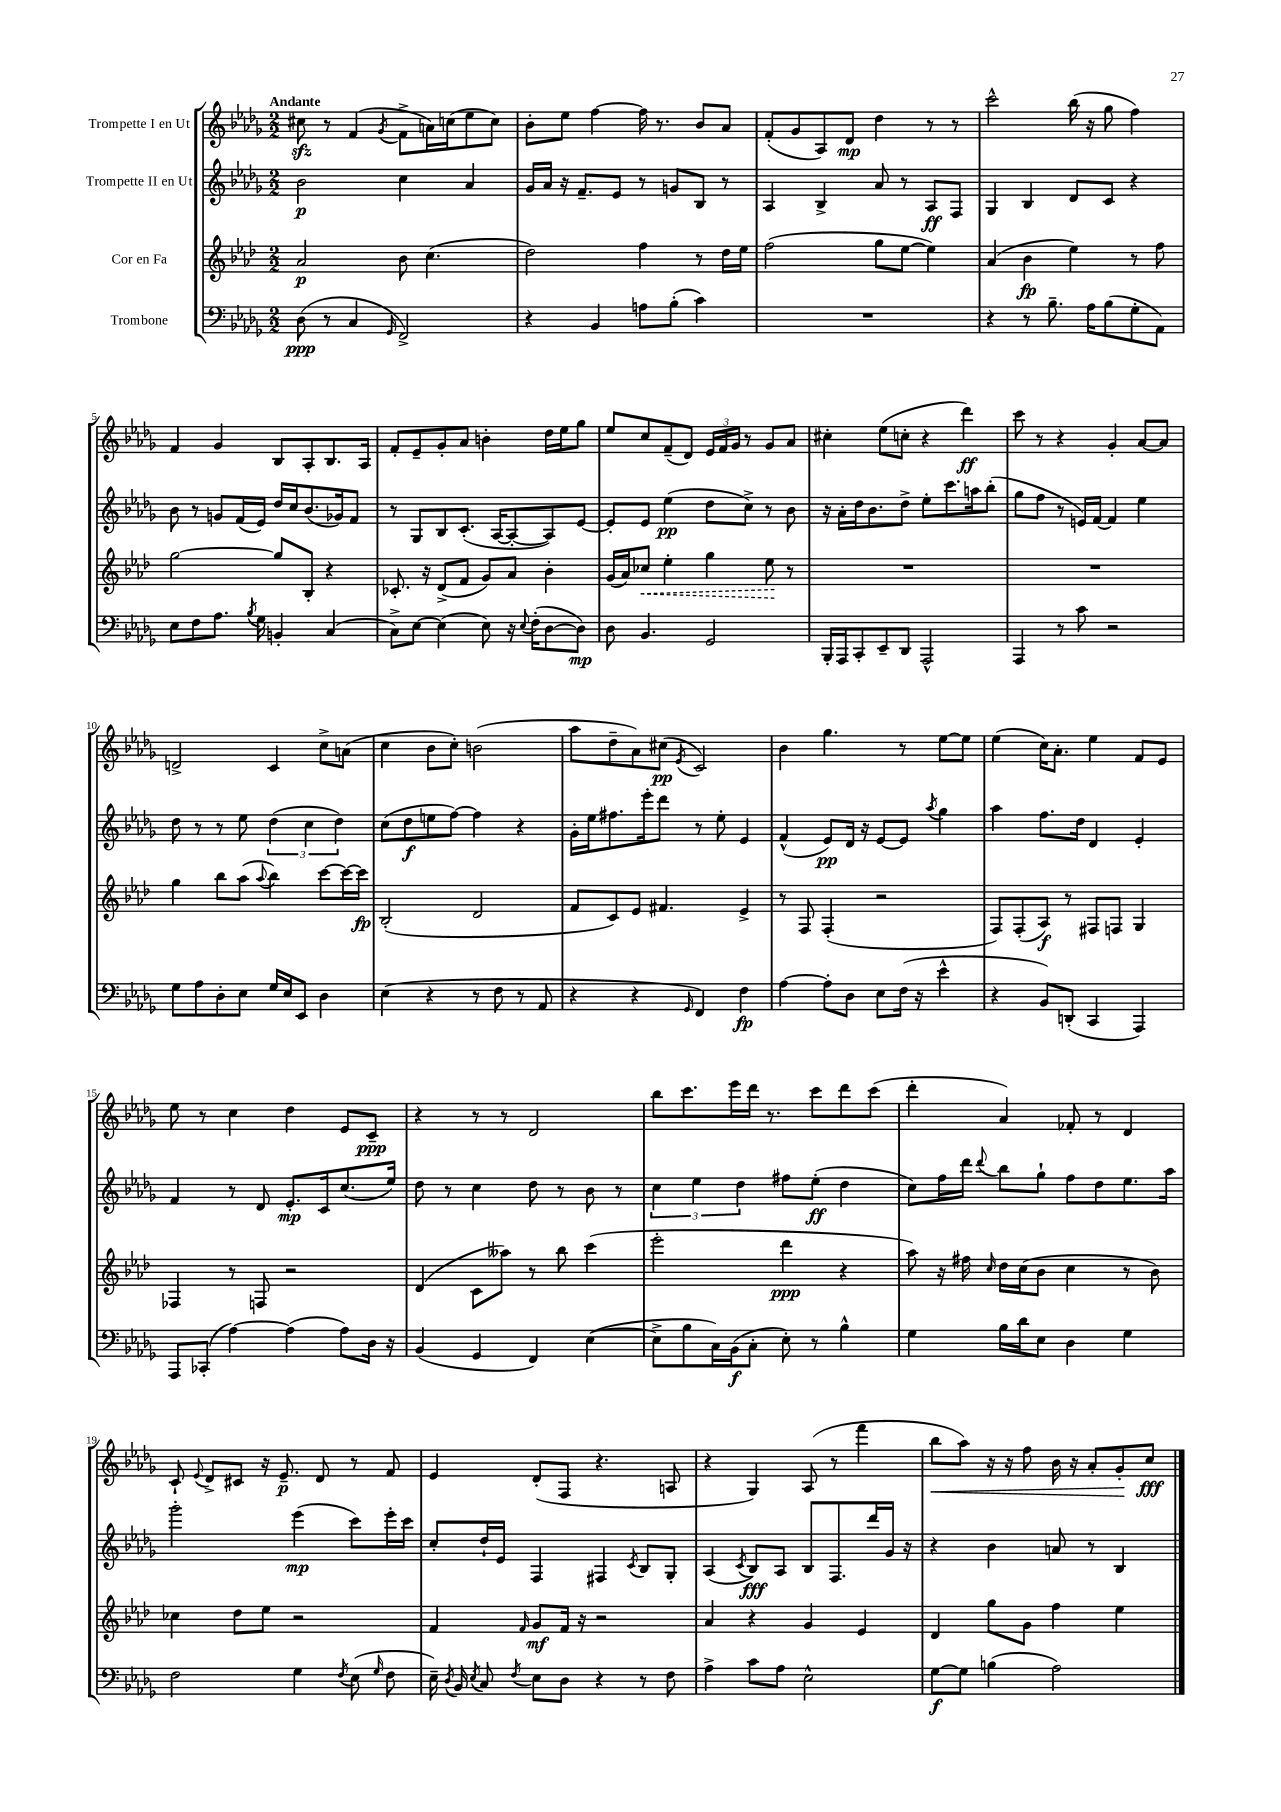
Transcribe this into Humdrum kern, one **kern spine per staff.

**kern	**dynam	**kern	**dynam	**kern	**dynam	**kern	**dynam
*part4	*part4	*part3	*part3	*part2	*part2	*part1	*part1
*staff4	*staff4	*staff3	*staff3	*staff2	*staff2	*staff1	*staff1
*I"Trombone	*	*I"Cor en Fa	*	*I"Trompette II en Ut	*	*I"Trompette I en Ut	*
*clefF4	*	*clefG2	*	*clefG2	*	*clefG2	*
*k[b-e-a-d-g-]	*	*k[b-e-a-d-]	*	*k[b-e-a-d-g-]	*	*k[b-e-a-d-g-]	*
*M2/2	*	*M2/2	*	*M2/2	*	*M2/2	*
=1	=1	=1	=1	=1	=1	=1	=1
!	!	!	!	!	!	!LO:TX:a:B:t=Andante	!
(8D-\	ppp	2a-/	p	2b-\	p	8cc#Xzz\	.
8r	.	.	.	.	.	8r	.
4C/	.	.	.	.	.	(4f/	.
16qqGG-/	.	.	.	.	.	8qg-/	.
2FF^/)	.	8b-\	.	4cc\	.	8f^\L	.
.	.	(4.cc\	.	.	.	16an\L)	.
.	.	.	.	.	.	(16ccn\J	.
.	.	.	.	4a-/	.	8ee-\	.
.	.	.	.	.	.	8cc\J)	.
=2	=2	=2	=2	=2	=2	=2	=2
4r	.	2dd-\)	.	16g-/LL	.	8b-'\L	.
.	.	.	.	16a-/JJ	.	.	.
.	.	.	.	16r	.	8ee-\J	.
.	.	.	.	8.f~/L	.	.	.
4BB-/	.	.	.	.	.	[4ff\	.
.	.	.	.	8e-/J	.	.	.
8An\L	.	4ff\	.	8r	.	16ff\]	.
.	.	.	.	.	.	8.r	.
(8B-'\J	.	.	.	8gn/L	.	.	.
4c\)	.	8r	.	8B-/J	.	8b-/L	.
.	.	16dd-\LL	.	8r	.	8a-/J	.
.	.	16ee-\JJ	.	.	.	.	.
=3	=3	=3	=3	=3	=3	=3	=3
1r	.	(2ff\	.	4A-/	.	(8f'/L	.
.	.	.	.	.	.	8g-/	.
.	.	.	.	4B-^/	.	8A-/)	.
.	.	.	.	.	.	8d-/J	mp
.	.	8gg\L	.	8a-/	.	4dd-\	.
.	.	[8ee-\J	.	8r	.	.	.
.	.	4ee-\])	.	8A-/L	ff	8r	.
.	.	.	.	8F/J	.	8r	.
=4	=4	=4	=4	=4	=4	=4	=4
4r	.	(4a-/	.	4G-/	.	2ccc^^\	.
8r	.	4b-\	fp	4B-/	.	.	.
8.B-~\	.	.	.	.	.	.	.
.	.	4ee-\)	.	8d-/L	.	(16bb-\	.
16A-\KL	.	.	.	.	.	16r	.
(8B-\	.	.	.	8c/J	.	8gg-\	.
8G-'\	.	8r	.	4r	.	4ff\)	.
8AA-\J)	.	8ff\	.	.	.	.	.
!!LO:LB:g=z
=5	=5	=5	=5	=5	=5	=5	=5
8E-\L	.	[2gg\	.	8b-\	.	4f/	.
8F\	.	.	.	8r	.	.	.
8.A-\J	.	.	.	8gn/L	.	4g-/	.
.	.	.	.	(16f/L	.	.	.
8qB-/	.	.	.	.	.	.	.
16G-\	.	.	.	16e-/JJ)	.	.	.
4BBn'/	.	8gg/L]	.	16dd-/LL	.	8B-/L	.
.	.	.	.	16cc/J	.	.	.
.	.	8B-'/J	.	(8.b-/	.	8A-'/	.
(4C/	.	4r	.	.	.	8.B-/	.
.	.	.	.	16g-X/k)	.	.	.
.	.	.	.	8f/J	.	.	.
.	.	.	.	.	.	16A-/Jk	.
=6	=6	=6	=6	=6	=6	=6	=6
8C^\L)	.	8.c-X'/	.	8r	.	8f'/L	.
[8E-\J	.	.	.	8G-/L	.	8e-~/	.
.	.	16r	.	.	.	.	.
(4E-\]	.	(8d-^/L	.	8B-/	.	8g-'/	.
.	.	8f/J	.	(8.c'/J	.	8a-/J	.
8E-\)	.	8g/L)	.	.	.	4bn'\	.
.	.	.	.	[16A-/KL	.	.	.
16r	.	8a-/J	.	8A-'/_	.	.	.
8qqE-/	.	.	.	.	.	.	.
(16F'\KL	.	.	.	.	.	.	.
[8D-\	.	4b-'\	.	8A-/])	.	16dd-\LL	.
.	.	.	.	.	.	16ee-\J	.
8D-\J])	mp	.	.	[8e-/J	.	8gg-\J	.
=7	=7	=7	=7	=7	=7	=7	=7
8D-\	.	(16g/LL	.	8e-'/L]	.	8ee-/L	.
.	.	16a-/J)	.	.	.	.	.
!	!	!	!LO:HP:b	!	!	!	!
4.BB-/	.	8cc-X/J	<	8e-/J	.	8cc/	.
.	.	4ee-'\	.	(4ee-\	pp	(8f~/	.
.	.	.	.	.	.	8d-/J)	.
2GG-/	.	4gg\	.	8dd-\L	.	24e-/LL	.
.	.	.	.	.	.	24f/	.
.	.	.	.	.	.	24g-/JJ	.
.	.	.	.	8cc^\J)	.	8r	.
.	.	8ee-\	.	8r	.	8g-/L	.
.	.	8r	[	8b-\	.	8a-/J	.
=8	=8	=8	=8	=8	=8	=8	=8
16BBB-'/LL	.	1r	.	16r	.	4cc#X'\	.
16AAA-/J	.	.	.	16a-'\LL	.	.	.
8CC'/	.	.	.	16dd-\J	.	.	.
.	.	.	.	8.b-\	.	.	.
8EE-~/	.	.	.	.	.	(8ee-\L	.
8DD-/J	.	.	.	8dd-^\J	.	8ccn'\J	.
2AAA-^^/	.	.	.	8ee-'\L	.	4r	.
.	.	.	.	8.ccc\	.	.	.
.	.	.	.	.	.	4ddd-\)	ff
.	.	.	.	16aan\k	.	.	.
.	.	.	.	(8bb-'\J	.	.	.
=9	=9	=9	=9	=9	=9	=9	=9
4AAA-/	.	1r	.	8gg-\L	.	8ccc\	.
.	.	.	.	8ff\J	.	8r	.
8r	.	.	.	8r	.	4r	.
8c\	.	.	.	16en/LL)	.	.	.
.	.	.	.	[16f/JJ	.	.	.
2r	.	.	.	4f/]	.	4g-'/	.
.	.	.	.	4ee-\	.	[8a-/L	.
.	.	.	.	.	.	8a-/J]	.
!!LO:LB:g=z
=10	=10	=10	=10	=10	=10	=10	=10
8G-\L	.	4gg\	.	8dd-\	.	2dn^/	.
8A-\	.	.	.	8r	.	.	.
8D-'\	.	8bb-\L	.	8r	.	.	.
8E-\J	.	(8aa-\J	.	8ee-\	.	.	.
.	.	8qqaa-/	.	.	.	.	.
16G-/LL	.	4bb-\)	.	(6dd-\	.	4c/	.
16E-/J	.	.	.	.	.	.	.
8EE-/J	.	.	.	.	.	.	.
.	.	.	.	6cc\	.	.	.
4D-\	.	[8ccc\L	.	.	.	8cc^\L	.
.	.	.	.	6dd-\)	.	.	.
.	.	16ccc\L_	.	.	.	(8an\J	.
.	.	16ccc\JJ]	fp	.	.	.	.
=11	=11	=11	=11	=11	=11	=11	=11
(4E-\	.	(2B-'/	.	(8cc\L	.	4cc\	.
.	.	.	.	8dd-\	f	.	.
4r	.	.	.	8een\	.	8b-\L	.
.	.	.	.	[8ff\J)	.	8cc'\J)	.
8r	.	2d-/	.	4ff\]	.	(2bn\	.
8F\	.	.	.	.	.	.	.
8r	.	.	.	4r	.	.	.
8AA-/	.	.	.	.	.	.	.
=12	=12	=12	=12	=12	=12	=12	=12
4r	.	8f/L	.	16g-'\LL	.	8aa-\L	.
.	.	.	.	16ee-\J	.	.	.
.	.	8c/)	.	8.ff#X\	.	8dd-~\	.
4r	.	8e-/J	.	.	.	8a-\)	.
.	.	.	.	16eee-'\k	.	.	.
.	.	4.f#X/	.	8ddd-\J	.	(8cc#X\J	pp
16qqGG-/	.	.	.	.	.	8qe-/	.
4FF/)	.	.	.	8r	.	2c/)	.
.	.	.	.	8ee-'\	.	.	.
4F\	fp	4e-^/	.	4e-/	.	.	.
=13	=13	=13	=13	=13	=13	=13	=13
[4A-\	.	8r	.	(4f^^/	.	4b-\	.
.	.	8F/	.	.	.	.	.
8A-'\L]	.	(4F'/	.	8e-/L)	pp	4.gg-\	.
8D-\J	.	.	.	16d-/Jk	.	.	.
.	.	.	.	16r	.	.	.
8E-\L	.	2r	.	[8e-/L	.	.	.
(16F\Jk	.	.	.	8e-/J]	.	8r	.
16r	.	.	.	.	.	.	.
.	.	.	.	8qaa-/	.	.	.
4e-^^\	.	.	.	4gg-\	.	[8ee-\L	.
.	.	.	.	.	.	8ee-\J]	.
=14	=14	=14	=14	=14	=14	=14	=14
4r	.	8F/L)	.	4aa-\	.	(4ee-\	.
.	.	(8F'/	.	.	.	.	.
8BB-/L)	.	8A-/J)	f	8.ff\L	.	16cc\KL)	.
.	.	.	.	.	.	8.a-'\J	.
(8DDn'/J	.	8r	.	.	.	.	.
.	.	.	.	16dd-\Jk	.	.	.
4CC/	.	8F#X/L	.	4d-/	.	4ee-\	.
.	.	8Fn/J	.	.	.	.	.
4AAA-/)	.	4G/	.	4e-'/	.	8f/L	.
.	.	.	.	.	.	8e-/J	.
!!LO:LB:g=z
=15	=15	=15	=15	=15	=15	=15	=15
8AAA-/L	.	4F-X/	.	4f/	.	8ee-\	.
(8CC-X'/J	.	.	.	.	.	8r	.
[4A-\)	.	8r	.	8r	.	4cc\	.
.	.	8Fn/	.	8d-/	.	.	.
(4A-\]	.	2r	.	8.e-'/L	mp	4dd-\	.
.	.	.	.	16c/k	.	.	.
8A-\L)	.	.	.	(8.cc/	.	8e-/L	.
16D-\Jk	.	.	.	.	.	8c~/J	ppp
16r	.	.	.	16ee-/Jk)	.	.	.
=16	=16	=16	=16	=16	=16	=16	=16
(4BB-/	.	(4d-/	.	8dd-\	.	4r	.
.	.	.	.	8r	.	.	.
4GG-/	.	8c\L	.	4cc\	.	8r	.
.	.	8aa--X\J)	.	.	.	8r	.
4FF/)	.	8r	.	8dd-\	.	2d-/	.
.	.	8bb-\	.	8r	.	.	.
([4E-\	.	(4ccc\	.	8b-\	.	.	.
.	.	.	.	8r	.	.	.
=17	=17	=17	=17	=17	=17	=17	=17
8E-^\L]	.	2eee-'\	.	6cc\	.	8bb-\L	.
8B-\	.	.	.	.	.	8.ccc\	.
.	.	.	.	6ee-\	.	.	.
16C\L)	.	.	.	.	.	.	.
(16BB-\J	f	.	.	.	.	16eee-\L	.
.	.	.	.	6dd-\	.	.	.
8C'\J	.	.	.	.	.	16ddd-\JJ	.
.	.	.	.	.	.	8.r	.
8E-'\)	.	4ddd-\	ppp	8ff#X\L	.	.	.
8r	.	.	.	(8ee-'\J	ff	8ccc\L	.
4B-^^\	.	4r	.	4dd-\	.	8ddd-\	.
.	.	.	.	.	.	(8ccc\J	.
=18	=18	=18	=18	=18	=18	=18	=18
4G-\	.	8aa-\)	.	8cc\L)	.	4ddd-'\	.
.	.	16r	.	16ff\L	.	.	.
.	.	16ff#X\	.	16ddd-\JJ	.	.	.
.	.	16qqcc/	.	8qqddd-/	.	.	.
16B-\LL	.	16dd-\LL	.	8bb-\L	.	4a-/)	.
16d-\J	.	(16cc\J	.	.	.	.	.
8E-\J	.	8b-\J	.	8gg-`\J	.	.	.
4D-\	.	4cc\	.	8ff\L	.	8f-X'/	.
.	.	.	.	8dd-\	.	8r	.
4G-\	.	8r	.	8.ee-\	.	4d-/	.
.	.	8b-\)	.	.	.	.	.
.	.	.	.	16aa-\Jk	.	.	.
!!LO:LB:g=z
=19	=19	=19	=19	=19	=19	=19	=19
2F\	.	4cc-X\	.	2ggg-'\	.	8c`/	.
.	.	.	.	.	.	8qqe-/	.
.	.	.	.	.	.	8d-^/L	.
.	.	8dd-\L	.	.	.	8c#X/J	.
.	.	8ee-\J	.	.	.	16r	.
.	.	.	.	.	.	8.e-~/	p
4G-\	.	2r	.	(4eee-\	mp	.	.
.	.	.	.	.	.	8d-/	.
8qF/	.	.	.	.	.	.	.
(8E-\	.	.	.	8ccc\L)	.	8r	.
16qqG-/	.	.	.	.	.	.	.
8F\	.	.	.	16eee-'\L	.	8f/	.
.	.	.	.	16ccc\JJ	.	.	.
=20	=20	=20	=20	=20	=20	=20	=20
16E-~\)	.	4f/	.	8cc'/L	.	4e-/	.
8qD-/	.	.	.	.	.	.	.
16BB-/	.	.	.	.	.	.	.
8qE-/	.	.	.	.	.	.	.
8C/	.	.	.	16dd-`/L	.	.	.
.	.	.	.	16e-/JJ	.	.	.
8qF/	.	16qqf/	.	.	.	.	.
8E-\L	.	8g/L	mf	4F/	.	(8d-'/L	.
8D-\J	.	16f/Jk	.	.	.	8F/J	.
.	.	16r	.	.	.	.	.
4r	.	2r	.	4F#X/	.	4.r	.
.	.	.	.	8qc/	.	.	.
8r	.	.	.	8B-/L	.	.	.
8F\	.	.	.	8G-'/J	.	8An/	.
=21	=21	=21	=21	=21	=21	=21	=21
4A-^\	.	4a-/	.	(4A-/	.	4r	.
.	.	.	.	8qc/	.	.	.
8c\L	.	4r	.	8B-/L)	fff	4G-/)	.
8A-\J	.	.	.	8A-/J	.	.	.
2E-^^\	.	4g/	.	8B-/L	.	(8A-/	.
.	.	.	.	8.F/	.	8r	.
.	.	4e-/	.	.	.	4fff\	.
.	.	.	.	16ddd-/L	.	.	.
.	.	.	.	16g-/JJ	.	.	.
.	.	.	.	16r	.	.	.
=22	=22	=22	=22	=22	=22	=22	=22
!	!	!	!	!	!	!	!LO:HP:b
[8G-\L	f	4d-/	.	4r	.	8bb-\L	<
8G-\J]	.	.	.	.	.	8aa-\J)	.
(4Bn\	.	8gg\L	.	4b-\	.	16r	.
.	.	.	.	.	.	16r	.
.	.	8g\J	.	.	.	8ff\	.
2A-\)	.	4ff\	.	8an/	.	16b-\	.
.	.	.	.	.	.	16r	.
.	.	.	.	8r	.	8a-'/L	.
.	.	4ee-\	.	4B-/	.	8g-'/	.
.	.	.	.	.	.	8cc/J	[ fff
==	==	==	==	==	==	==	==
*-	*-	*-	*-	*-	*-	*-	*-
